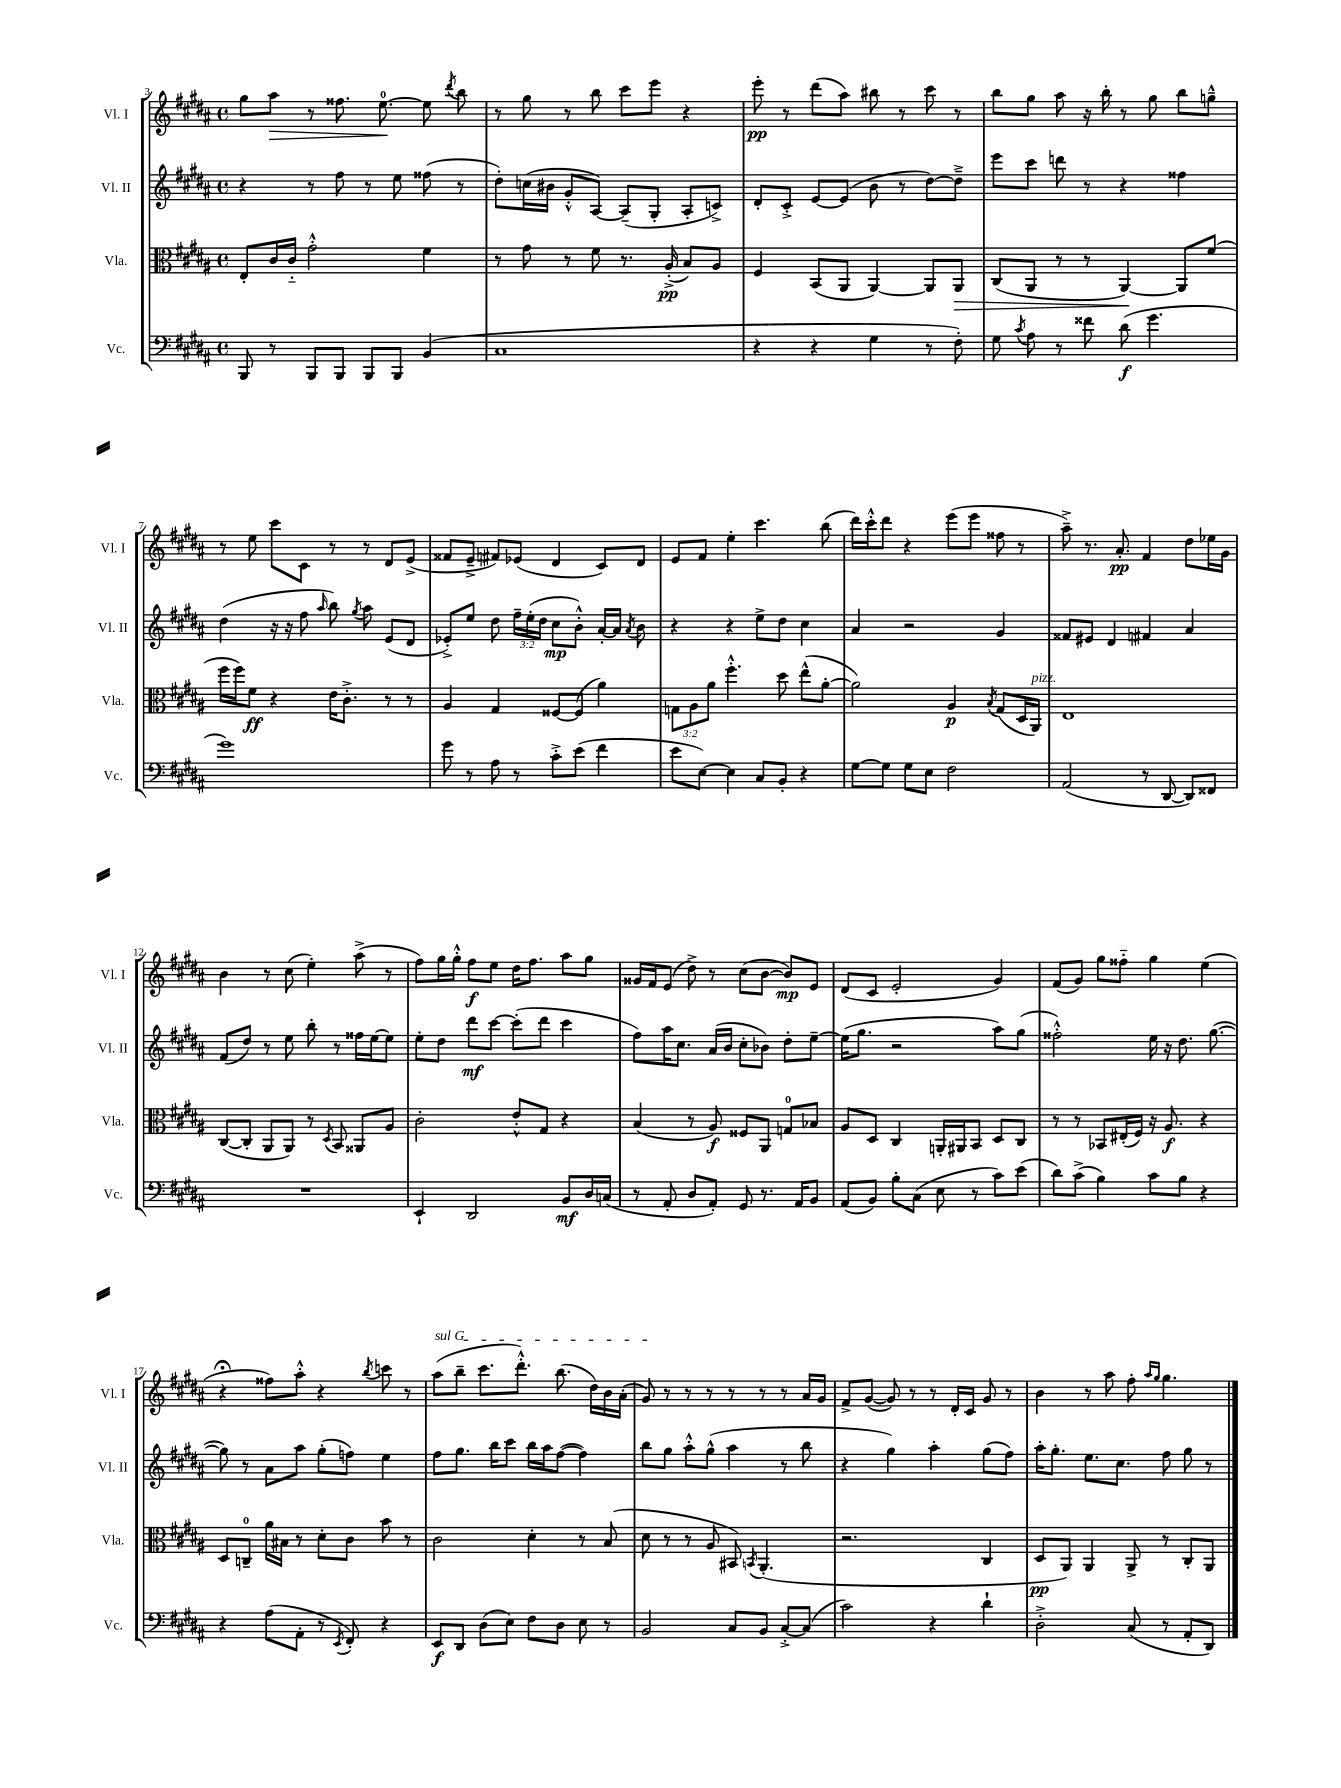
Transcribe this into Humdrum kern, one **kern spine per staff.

**kern	**kern	**kern	**kern
*staff4	*staff3	*staff2	*staff1
*clefF4	*clefC3	*clefG2	*clefG2
*k[f#c#g#d#a#]	*k[f#c#g#d#a#]	*k[f#c#g#d#a#]	*k[f#c#g#d#a#]
*M4/4	*M4/4	*M4/4	*M4/4
*met(c)	*met(c)	*met(c)	*met(c)
8BBB/	8E'/L	4r	8gg#\L
8r	16c#/L	.	8aa#\J
.	16c#'~/JJ	.	.
8BBB/L	2g#'^^\	8r	8r
8BBB/J	.	8ff#\	8.ff##\
8BBB/L	.	8r	.
.	.	.	[8.ee\
8BBB/J	.	8ee\	.
(4BB/	4f#\	(8ff##\	8ee\]
.	.	.	8qddd#/
.	.	8r	8bb\
=	=	=	=
1C#	8r	8dd#'\L)	8r
.	8g#\	(16cc\L	8gg#\
.	.	16b#\JJ	.
.	8r	8g#'^^/L	8r
.	8f#\	[8A#/J)	8bb\
.	8.r	(8A#~/]L	8ccc#\L
.	.	8G#'/J	8eee\J
.	(16A#'^/	.	.
.	8B/L)	8A#'/L	4r
.	8A#/J	8c^/J)	.
=	=	=	=
4r	4F#/	8d#'/L	8eee'\
.	.	8c#'^/J	8r
4r	(8BB/L	[8e/L	(8ddd#\L
.	8AA#/J	(8e/]J	8aa#\J)
4G#\	[4AA#/)	8b\	8bb#\
.	.	8r	8r
8r	8AA#/]L	[8dd#\L)	8ccc#\
8F#'\)	8AA#/J	8dd#~^\]J	8r
=	=	=	=
8G#\	(8C#/L	8eee\L	8bb\L
8qc#/	.	.	.
8A#\	8AA#/J	8ccc#\J	8gg#\J
8r	8r	8ddd\	8aa#\
8f##\	8r	8r	16r
.	.	.	16bb'\
(8d#\	[4AA#/)	4r	8r
4.g#\	.	.	8gg#\
.	8AA#/]L	4ff##\	8bb\L
.	(8f#/J	.	8gg~^^\J
=	=	=	=
1g#)	16ff#\LL	(4dd#\	8r
.	16ff#\J)	.	.
.	8f#\J	.	8ee\
.	4r	16r	8ccc#\L
.	.	16r	.
.	.	8ff#\	8c#\J
.	.	16qqaa#/	.
.	16e\LK	8bb\)	8r
.	8.c#'^\J	.	.
.	.	8qgg#/	.
.	.	8aa#\	8r
.	8r	(8e/L	8d#/L
.	8r	8d#/J	(8e^/J
=	=	=	=
8g#\	4A#/	8e-'^/L)	8f##/L
8r	.	8ee/J	8e~^/J
8A#\	4G#/	8dd#\	8f#/L)
8r	.	24ff#~\LL	(8e-/J
.	.	(24ee'\	.
.	.	24dd#\JJ	.
8c#'^\L	[8F##/L	8cc#\L	4d#/
(8e\J	(8F##/]J	8b'^^\J)	.
4f#\	4a#\)	[16a#'/LL	8c#/L)
.	.	16a#/]JJ	.
.	.	8qa#/	.
.	.	8b\	8d#/J
=	=	=	=
8e\L	12G\L	4r	8e/L
.	12A#\	.	.
[8E\J)	.	.	8f#/J
.	12a#\J	.	.
4E\]	4.ff#'^^\	4r	4ee'\
8C#/L	.	8ee^\L	4.ccc#\
8BB'/J	8dd#\	8dd#\J	.
4r	(8ee^^\L	4cc#\	.
.	[8a#'\J	.	(8bb\
=	=	=	=
[8G#\L	2a#\])	4a#/	16ddd#\LL)
.	.	.	16ccc#'^^\J
8G#\]J	.	.	8ddd#\J
8G#\L	.	2r	4r
8E\J	.	.	.
2F#\	4A#/	.	(8eee\L
.	.	.	8eee\J
.	8qB/	.	.
.	(8G#/L	4g#/	8ff##\
.	16D#/L	.	8r
.	16AA#/JJ)	.	.
=	=	=	=
(2AA#/	1E	8f##/L	8aa#~^\)
.	.	8e#/J	8.r
.	.	4d#/	.
.	.	.	8.a#'/
8r	.	4f#/	4f#/
[8DD#/	.	.	.
8DD#/]L)	.	4a#/	8dd#\L
8FF##/J	.	.	16ee-\L
.	.	.	16g#\JJ
=	=	=	=
1r	([8C#/L	(8f#/L	4b\
.	8C#'/]J	8dd#/J)	.
.	8AA#/L	8r	8r
.	8AA#/J)	8ee\	(8cc#\
.	8r	8bb'\	4ee'\)
.	8qD#/	.	.
.	8BB/	8r	.
.	8AA##/L	16ff##\LL	(8aa#^\
.	.	[16ee\J	.
.	8A#/J	8ee\]J	8r
=	=	=	=
4EE`/	2c#'\	8ee'\L	8ff#\L)
.	.	8dd#\J	16gg#\L
.	.	.	16gg#'^^\JJ
2DD#/	.	8ddd#\L	8ff#\L
.	.	[8ccc#\J	8ee\J
.	8e'^^/L	(8ccc#'\]L	16dd#\LK
.	.	.	8.ff#\J
.	8G#/J	8ddd#\J	.
8BB/L	4r	4ccc#\	8aa#\L
16D#/L	.	.	8gg#\J
(16C/JJ	.	.	.
=	=	=	=
8r	(4B/	8ff#\L)	16g##/LL
.	.	.	16f#/J
8AA#'/	.	16aa#\K	(8e/J
.	.	8.cc#\J	.
8D#/L	8r	.	8dd#^\)
8AA#'/J)	8A#/)	(16a#/LL	8r
.	.	16b/JJ	.
8GG#/	8F##/L	8cc#'\L	(8cc#\L
8.r	8AA#/J	8b-\J)	[8b\J
.	8G/L	8dd#'\L	8b/]L)
16AA#/LK	.	.	.
8BB/J	8B-/J	[8ee~\J	8e/J
=	=	=	=
(8AA#/L	8A#/L	(16ee\]LK	(8d#/L
.	.	8.gg#\J	.
8BB/J)	8D#/J	.	8c#/J
8B'\L	4C#/	2r	2e'/
(8C#\J	.	.	.
8E\	16AA'/LL	.	.
.	16AA#/J	.	.
8r	8BB/J	.	.
8c#\L)	8D#/L	8aa#\L)	4g#/)
(8e\J	8C#/J	(8gg#\J	.
=	=	=	=
8d#\L)	8r	2ff##'^^\)	(8f#/L
(8c#^\J	8r	.	8g#/J)
4B\)	8BB-/L	.	8gg#\L
.	(16E#'/L	.	8ff##'~\J
.	16F#/JJ)	.	.
8c#\L	16r	16ee\	4gg#\
.	8.A#/	16r	.
8B\J	.	8.dd#\	.
4r	4r	.	(4ee\
.	.	([8.gg#\	.
=	=	=	=
4r	8D#/L	8gg#\])	4r;
.	8C~/J	8r	.
(8A#\L	16a#\LL	8a#\L	8ff##\L)
.	16B#\JJ	.	.
8AA#'\J	8r	8aa#\J	8aa#'^^\J
8r	8d#'\L	(8gg#'\L	4r
8qEE/	.	.	.
8FF#'/)	8c#\J	8ff\J)	.
.	.	.	8qbb/
4r	8b\	4ee\	8ccc\
.	8r	.	8r
=	=	=	=
8EE/L	2c#\	8ff#\L	(8aa#\L
8DD#/J	.	8.gg#\J	8bb~\J
(8D#\L	.	.	8.ccc#\L
.	.	16bb\LK	.
8E\J)	.	8ccc#\J	.
.	.	.	8.ddd#'^^\J)
8F#\L	4d#'\	16bb\LL	.
.	.	16aa#\J	.
8D#\J	.	([8ff#\J	(8.bb\
8E\	8r	4ff#\])	.
.	.	.	16dd#\LL)
8r	(8B/	.	16b\
.	.	.	(16a#'\JJ
=	=	=	=
2BB/	8d#\	8bb\L	8g#/)
.	8r	8gg#\J	8r
.	8r	8aa#'^^\L	8r
.	8A#/	(8gg#^^\J	8r
8C#/L	8BB#/)	4aa#\	8r
.	8qBB/	.	.
8BB/J	(4.AA#'/	.	8r
[8C#'^/L	.	8r	8r
(8C#/]J	.	8bb\	16a#/LL
.	.	.	16g#/JJ
=	=	=	=
2c#\)	2.r	4r	8f#^/L
.	.	.	([8g#/J
.	.	4gg#\)	8g#/])
.	.	.	8r
4r	.	4aa#'\	8r
.	.	.	16d#'/LL
.	.	.	16c#/JJ
4d#`\	4C#/	(8gg#\L	8g#/
.	.	8ff#\J)	8r
=	=	=	=
2D#'^\	8D#/L	16aa#'\LK	4b\
.	.	8.gg#'\J	.
.	8AA#/J)	.	.
.	4AA#/	8.ee\L	8r
.	.	.	8aa#\
.	.	8.cc#\J	.
(8C#/	8AA#^/	.	8ff#'\
.	.	.	16qqaa#/LL
.	.	.	16qqgg#/JJ
8r	8r	8ff#\	4.gg#\
8AA#'/L	8C#'/L	8gg#\	.
8DD#/J)	8AA#/J	8r	.
==	==	==	==
*-	*-	*-	*-
